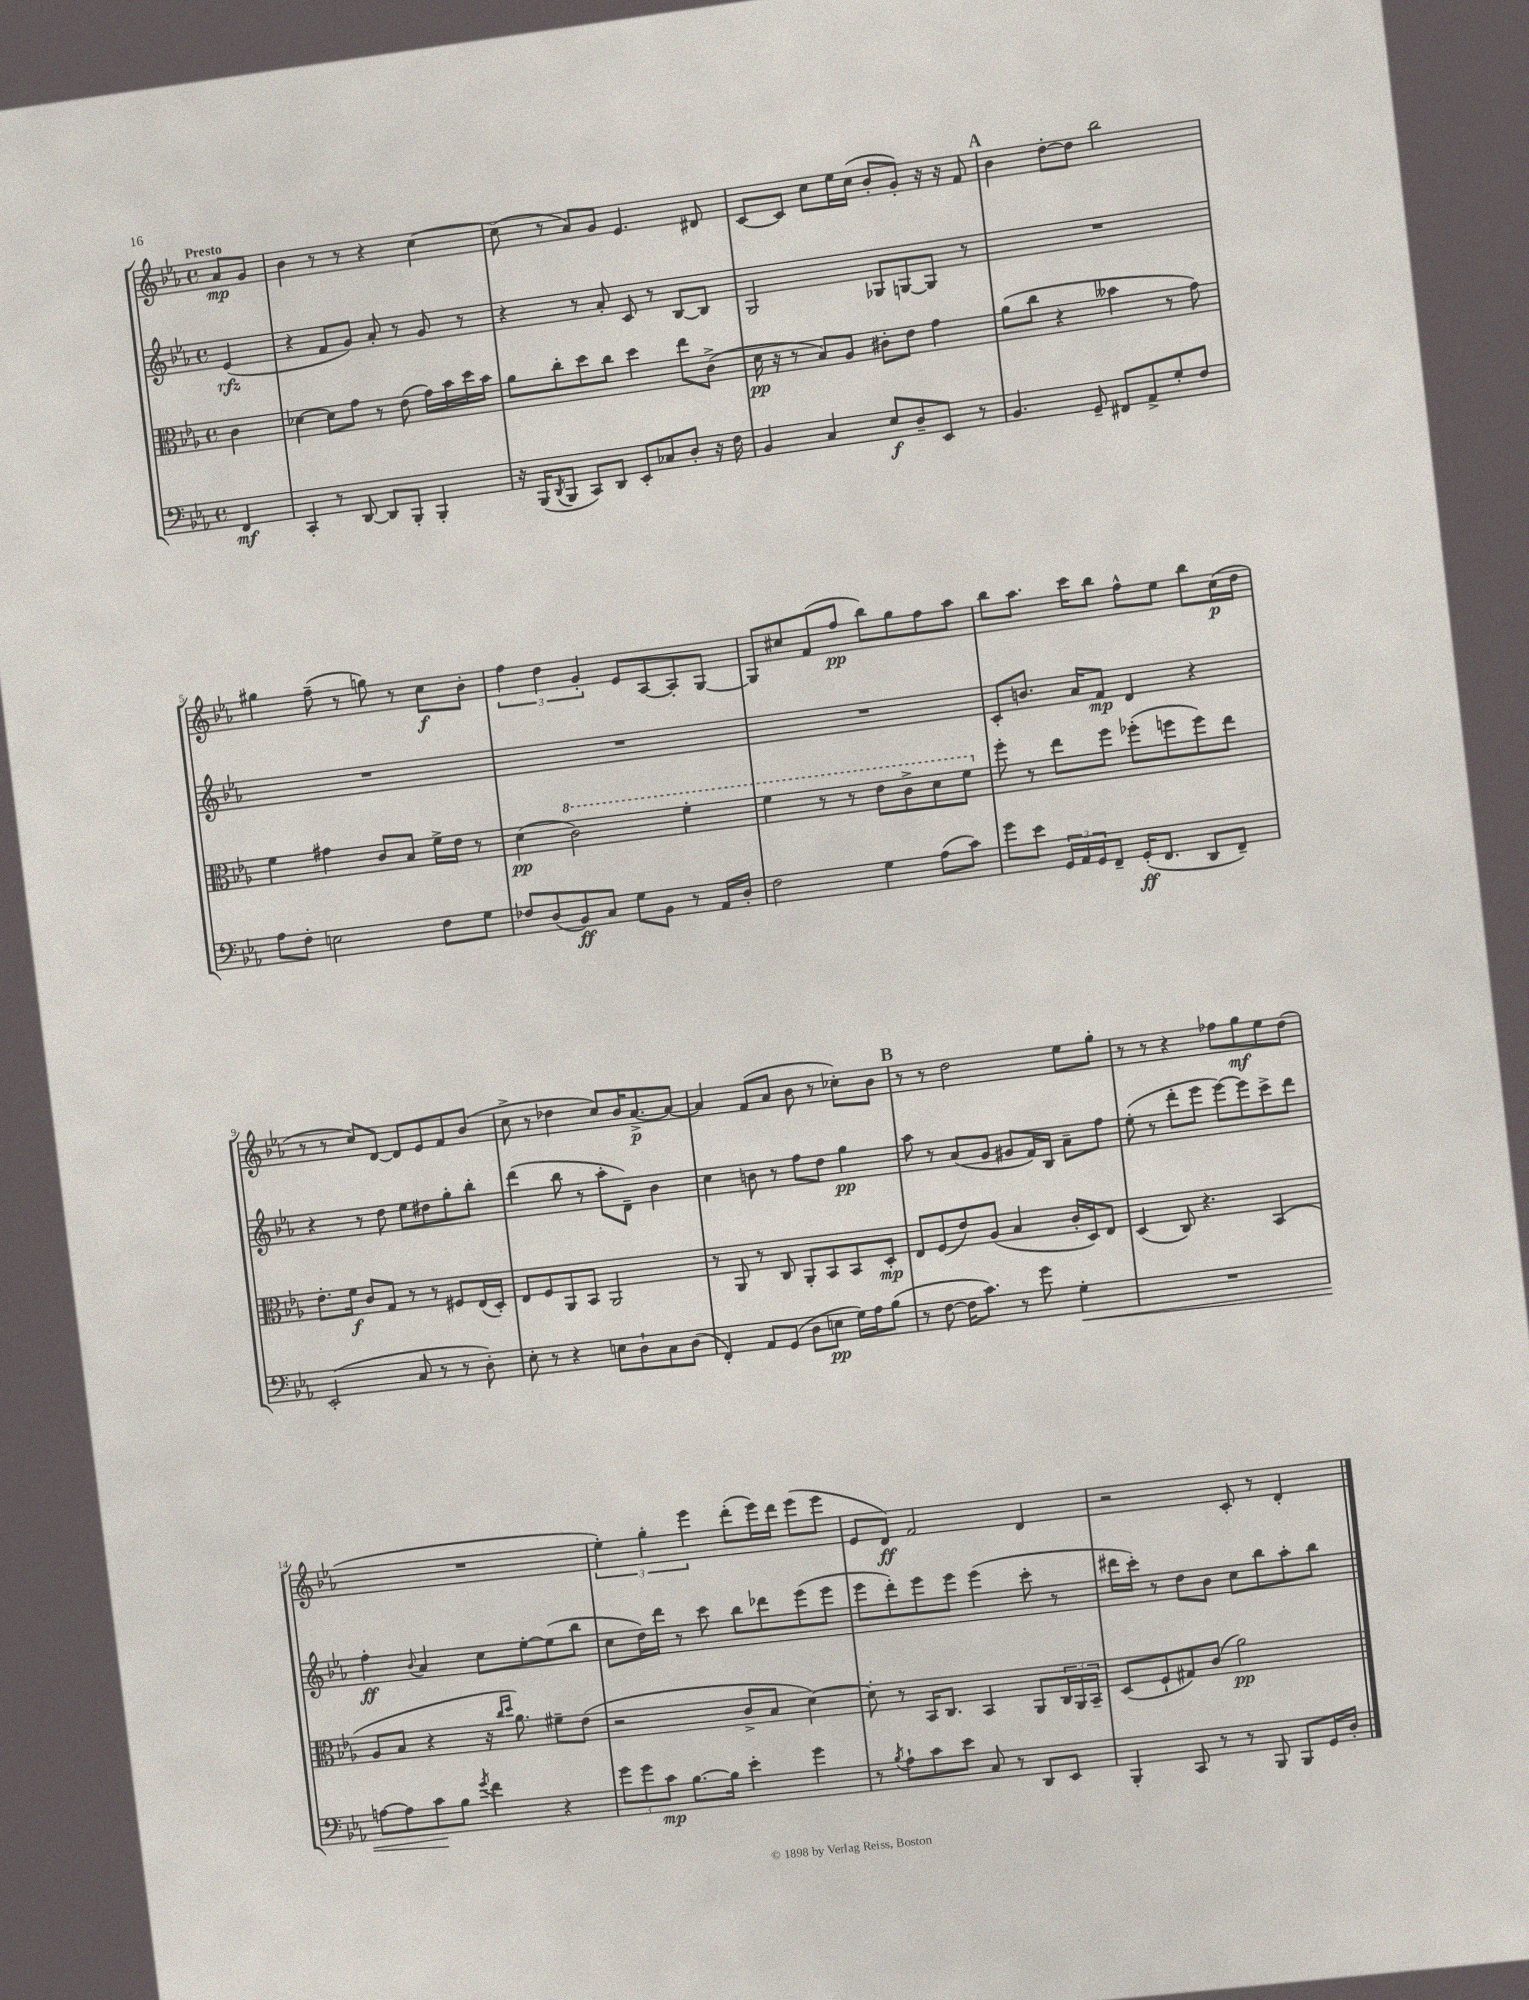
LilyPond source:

<<
\new StaffGroup <<
\new Staff = "s0" {
    \clef treble \key ees \major \defaultTimeSignature \time 4/4 \partial 4 \tempo "Presto"
    aes'8\mp g'8 |
    bes'4 r8 r8 r4 c''4~ |
    c''8( r8 aes'8) g'8 ees'4. dis'8 |
    c'8~ c'8 c''8 ees''16 c''16( bes'8-. g'8-.) r16 r16 f'8 |
    \mark \markup { \bold "A" } bes'4 d''8~-. d''8 bes''2 |
    gis''4 f''8--( r8 g''8) r8 c''8\f bes'8-. |
    \tuplet 3/2 { f''4 d''4 g'4-. } ees'8 aes8~ aes8-. g8~ |
    g8 cis''8 f'8( f''8\pp bes''8) g''8 f''8 aes''8 |
    bes''8 aes''8. c'''16 bes''8 f''8-^ ees''8 bes''8 c''16\p( d''16 |
    r8 r8 c''8) d'8~ d'8 ees'8 f'8 bes'8( |
    c''8-> r8 des''4 c''8) bes'16 aes'8.~->\p aes'8~ |
    aes'4 f'8( aes'8 bes'8 r8 ces''8-.) bes'8 |
    \mark \markup { \bold "B" } r8 r8 d''2 ees''8 g''8-. |
    r8 r8 r4 fes''8 g''8\mf ees''8 d''8( |
    R1 |
    \tuplet 3/2 { ees''4-.) g''4-. ees'''4 } d'''8-.( ees'''16) d'''16 ees'''8( ees'''8 |
    ees'8 d'8\ff) f'2 d'4 |
    r2 c'8-. r8 d'4-. \bar "|." |
}
\new Staff = "s1" {
    \clef treble \key ees \major \defaultTimeSignature \time 4/4 \partial 4
    ees'4\rfz( |
    r4 f'8 g'8) aes'8-. r8 g'8 r8 |
    r4 r8 aes'8-. c'8 r8 bes8~ bes8 |
    g2 ges8 g8~ g8 r8 |
    \mark \markup { \bold "A" } R1 |
    R1 |
    R1 |
    R1 |
    c'8-. b'8. aes'16 f'8\mp d'4 r4 |
    r4 r8 d''8 ees''8 dis''8 g''8-. bes''8-. |
    d'''4( bes''8 r8 aes''8-. d'8--) bes'4 |
    c''4 b'8 r8 f''8 d''8 g''4\pp |
    \mark \markup { \bold "B" } aes''8 r8 aes'8( g'8 gis'8 f'16) bes16 aes'8-- f''8 |
    ees''8-.( r8 d'''8-. ees'''8 ees'''8~) ees'''8 c'''8-> d'''8 |
    f''4-.\ff \appoggiatura { bes'8 } aes'4 c''8 ees''8~-. ees''8( bes''8 |
    c''8 d''16) d'''16 r8 c'''8 bes''8 des'''8 ees'''8( ees'''8 |
    ees'''8 d'''8-.) ees'''8 ees'''8 ees'''4( c'''8-. r8 |
    dis'''16 c'''16-.) r8 d''8 bes'8 c''8 bes''8 aes''8-. bes''8 \bar "|." |
}
\new Staff = "s2" {
    \clef alto \key ees \major \defaultTimeSignature \time 4/4 \partial 4
    c'4 |
    des'4~ des'8 g'8 r8 ees'8( g'16) bes'16 d''16 bes'16 |
    aes'8 c''8-. d''8 c''8 d''4 ees''8 c'8->( |
    d'16\pp r16 r8 bes8) aes8 cis'8-. ees'8 g'4 |
    \mark \markup { \bold "A" } aes'8( c''8 r4 beses'4 r8 g'8) |
    f'4 gis'4 c'8 bes8 f'16-> ees'16 r8 |
    d'4\pp( \ottava #1 c''2) f''4-. |
    f''4 r8 r8 ees''8 c''8-> d''8 f''8 \ottava #0 |
    f''8-. r8 ees''8 f''8 fes''8-.( f''8 f''8) ees''8 |
    ees'8.-. f'16\f c'8 g8 r8 r8 fis8 ees16( d16-.) |
    ees8 f8 aes,8 bes,8 aes,2 |
    r8 aes,8 r8 c8 aes,8-. bes,8 bes,8 d8-.\mp |
    \mark \markup { \bold "B" } ees8 f8( ees'8) aes8( bes4 c'16-. d16) ees8 |
    d4( c8) r4. bes,4( |
    aes8 bes8 r4 r16 \grace { c''16 d''16 } aes'8.) fis'8-- ees'8( |
    r2 c'8-> bes8 d'4~) |
    d'8-. r8 bes,16 c8. bes,4 aes,8 \tuplet 3/2 { c16 aes,16 bes,16-- } |
    d8( f8-! gis8) c'8( aes'2\pp) \bar "|." |
}
\new Staff = "s3" {
    \clef bass \key ees \major \defaultTimeSignature \time 4/4 \partial 4
    f,4\mf |
    c,4-. r8 d,8~ d,8 bes,,8-. bes,,4-. |
    r16 bes,,16( \acciaccatura { d,8 } bes,,8 c,8) d,8 ees,8-. ces8 d8-. r16 f16 |
    bes,4 c4 ees8\f d8-- ees,8 r8 |
    \mark \markup { \bold "A" } bes,4. g,8-- fis,8 aes,8-> g8-. f8 |
    aes8 f8-. e2 f8 g8 |
    fes8 d8( bes,8\ff) c8 g8 bes,8 r8 aes,16 d16-. |
    f2 g4 aes8( c'8) |
    g'8 ees'8 \tuplet 3/2 { g,16 aes,16 g,16 } f,8-- g,16-.\ff( f,8. d,8 f,8--) |
    ees,2-.( c8 r8 r8 d8-.) |
    ees8-. r8 r4 e8 d8-! c8 d8( |
    f,4-.) aes,8 g,8( d8 e8\pp g16) aes16 bes8( |
    \mark \markup { \bold "B" } r8 f8~ f16 c'8.) r8 g'8 g4-.\< |
    R1 |
    a8~ a8 c'8\! bes8 \acciaccatura { g'8 } f'4 r4 |
    \tuplet 3/2 { g'8 g'8 c'8\mp } bes8.~ bes16 ees'4-. g'4 |
    r8 \acciaccatura { bes8 } aes8-! c'8 ees'8 c8 r8 d,8 ees,8 |
    bes,,4-. c,8 r8 r8 bes,,8 bes,,8 g,16 d16-. \bar "|." |
}
>>
>>
